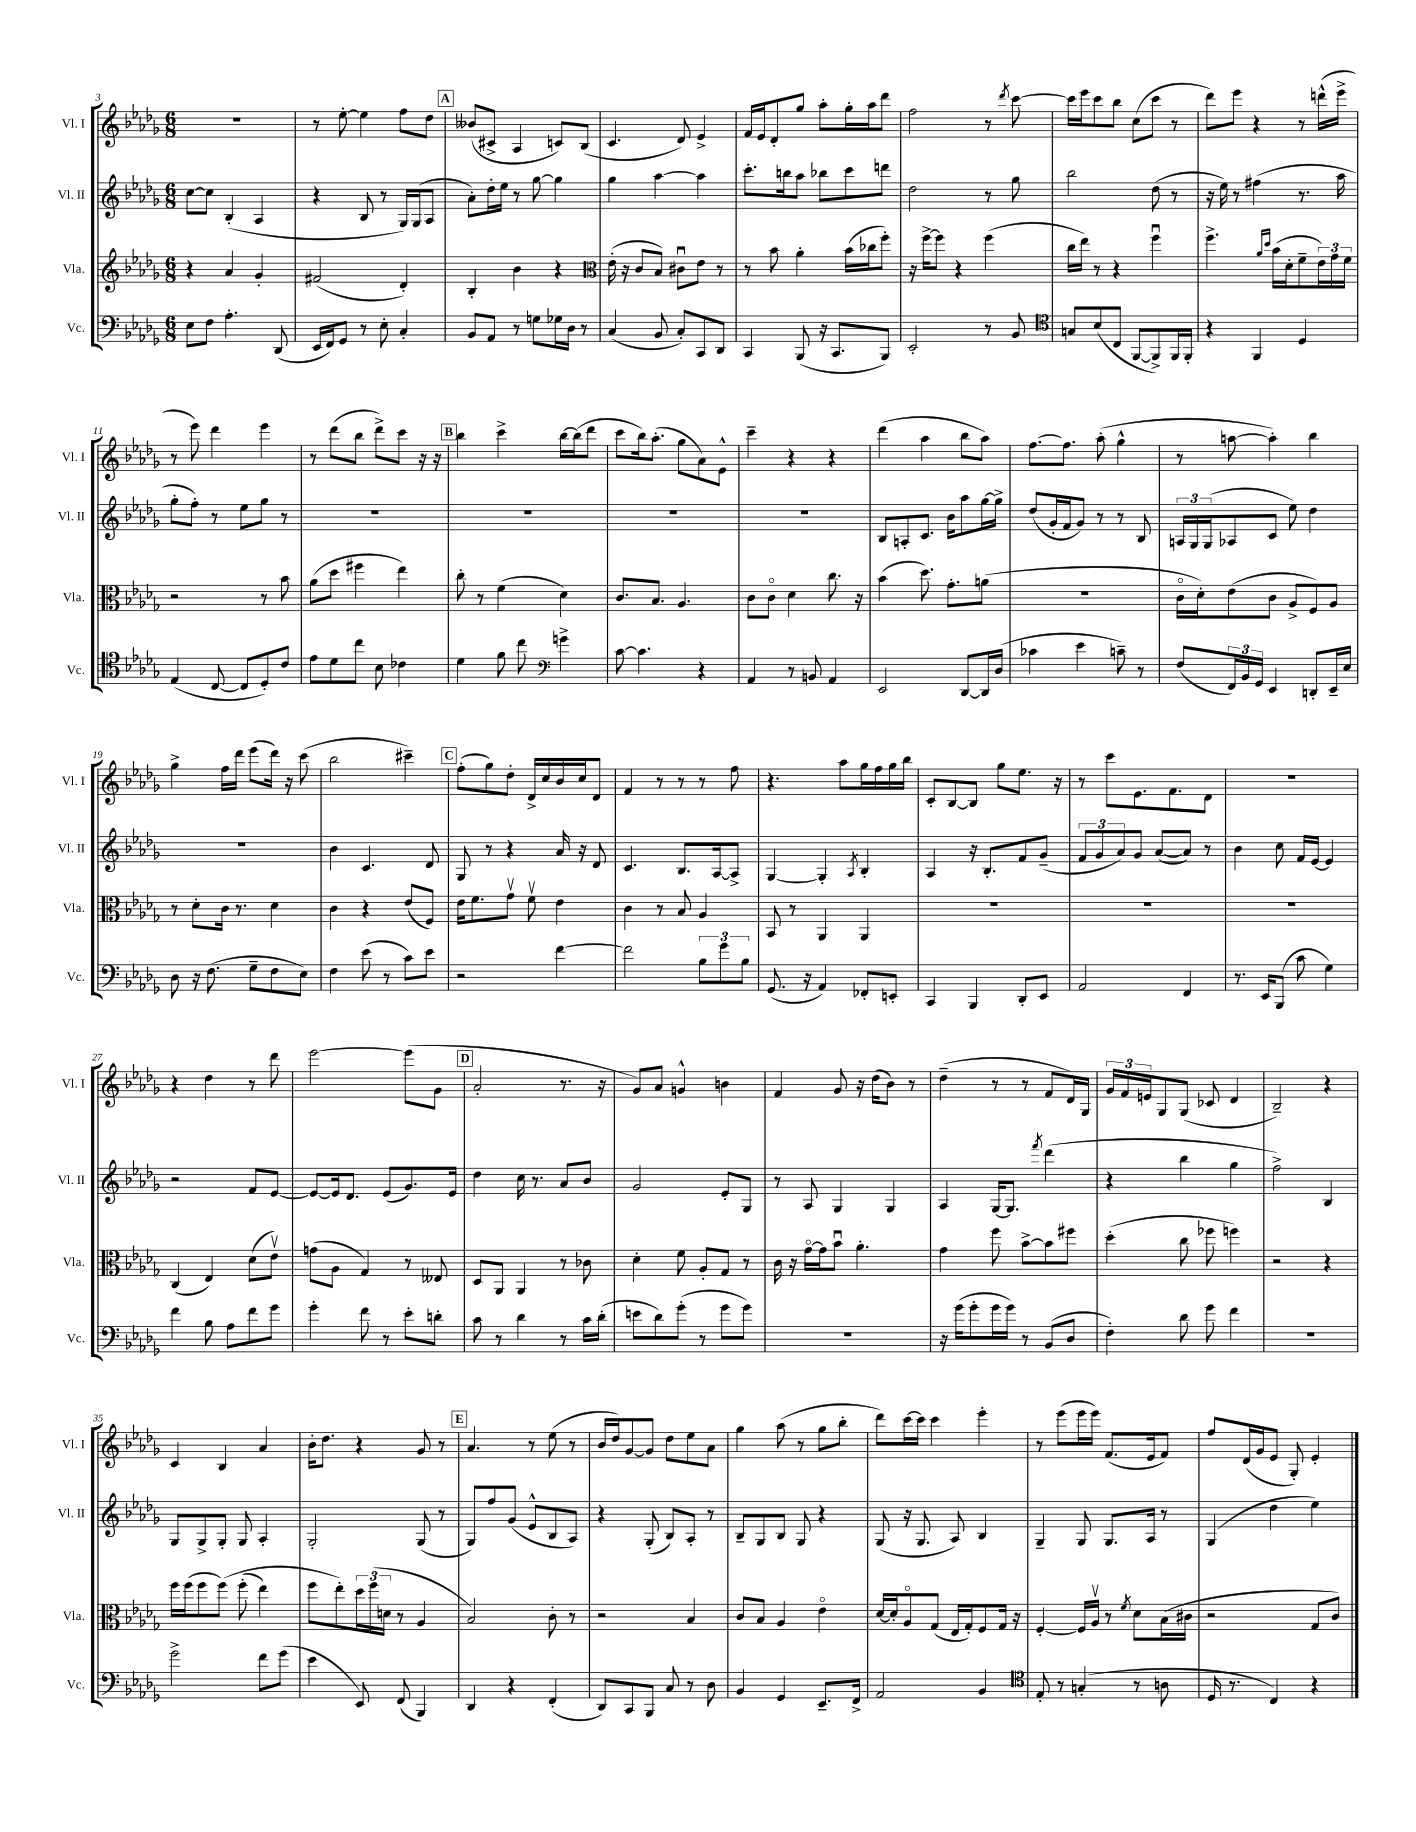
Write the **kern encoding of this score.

**kern	**kern	**kern	**kern
*staff4	*staff3	*staff2	*staff1
*clefF4	*clefG2	*clefG2	*clefG2
*k[b-e-a-d-g-]	*k[b-e-a-d-g-]	*k[b-e-a-d-g-]	*k[b-e-a-d-g-]
*M6/8	*M6/8	*M6/8	*M6/8
8E-\L	4r	[8cc\L	2.r
8F\J	.	8cc\]J	.
4.A-'\	4a-/	(4B-'/	.
.	4g-'/	4A-/	.
(8DD-/	.	.	.
=	=	=	=
16EE-/LL	(2f#/	4r	8r
16FF/J)	.	.	.
8GG-/J	.	.	[8ee-'\
8r	.	8B-/	4ee-\]
8E-'\	.	8r	.
4C'/	4d-'/)	16G-/LL)	8ff\L
.	.	(16G-/J	.
.	.	8A-/J	8dd-\J
=	=	=	=
8BB-/L	4B-'/	8a-'\L)	(8b--/L
8AA-/J	.	16dd-'\L	8c#^/J
.	.	16ee-\JJ	.
8r	4b-\	8r	4A-/
8G\L	.	[8gg-\	.
16G-\L	4r	4gg-\]	8c/L)
16D-\JJ	.	.	.
8r	.	.	(8B-/J
=	=	=	=
*	*clefC3	*	*
(4C/	(16e-'\	4gg-\	4.c/
.	16r	.	.
.	8c/L	.	.
8BB-/	8B-/J)	[4aa-\	.
8C'/L)	8c#u\L	.	8d-/)
8CC/	8e-\J	4aa-\]	4e-^/
8DD-/J	8r	.	.
=	=	=	=
4CC/	8r	8.ccc'\L	16f/LL
.	.	.	16e-/J
.	8b-\	.	8d-'/
.	.	16bb\k	.
(8BBB-/	4a-'\	8aa-\J	8gg-/J
16r	.	8bb-\L	8aa-'\L
8.CC/L	.	.	.
.	(16b-\LL	8ccc\	16gg-'\L
.	16cc-\J	.	16aa-\J
8BBB-/J)	8ff'\J)	8ddd\J	8ddd-\J
=	=	=	=
2EE-'/	16r	2dd-\	2ff\
.	[16ff^\LK	.	.
.	8ff\]J	.	.
.	4r	.	.
8r	(4ff\	8r	8r
.	.	.	8qddd-/
8BB-/	.	8gg-\	[8ccc\
=	=	=	=
*clefC4	*	*	*
8G/L	16cc\LL	2bb-\	16ccc\]LL
.	16ee-\JJ)	.	16eee-\J
(8B-/	8r	.	8ccc\
8C/J	4r	.	8bb-\J
[8FF/L	.	.	(8cc\L
8FF^/])	4ffu\	(8dd-\	8ccc\J
16FF/L	.	8r	8r
16FF'/JJ	.	.	.
=	=	=	=
4r	4.ff^\	16r	8ddd-\L)
.	.	16ee-\)	.
.	.	8r	8eee-\J
4FF/	.	(4ff#\	4r
.	16qqa-/LL	.	.
.	16qqdd-/JJ	.	.
.	(16b-\LL	.	.
.	16d-'\J	.	.
4D-/	8f~\	8.r	8r
.	24e-\L)	.	(16ddd^^\LL
.	24g-\	.	.
.	.	16aa-\	16eee-^\JJ
.	24f\JJ	.	.
=	=	=	=
(4E-/	2r	8gg-'\L	8r
.	.	8ff'\J)	8eee-\)
[8C/	.	8r	4ddd-\
8C/]L	.	8ee-\L	.
8D-'/)	8r	8gg-\J	4eee-\
8c/J	8b-\	8r	.
=	=	=	=
8e-\L	(8a-\L	2.r	8r
8d-\	8dd-\J	.	(8ddd-\L
8cc\J	4ff#\	.	8bb-\J
8B-\	.	.	8ddd-^\L)
4c-\	4ee-\)	.	8ccc\J
.	.	.	16r
.	.	.	16r
=	=	=	=
4d-\	8cc'\	2.r	4bb-\
.	8r	.	.
8f\	(4f\	.	4ccc^\
8cc\	.	.	.
*clefF4	*	*	*
4g^\	4d-\)	.	[16bb-\LL
.	.	.	(16bb-\]J
.	.	.	8ddd-\J
=	=	=	=
[8c\	8.c/L	2.r	8ccc\L
4.c\]	.	.	16bb-\k)
.	8.B-/J	.	(8.aa-'\J
.	4.A-/	.	8gg-\L
4r	.	.	8a-\)
.	.	.	8e-^^\J
=	=	=	=
4AA-/	8c\L	2.r	4ccc~\
.	8co\J	.	.
8r	4d-\	.	4r
8BB/	.	.	.
4AA-/	8.cc\	.	4r
.	16r	.	.
=	=	=	=
2EE-/	(4b-\	8B-/L	(4ddd-\
.	.	8A'/	.
.	8.dd-\)	8.c/J	4aa-\
.	8.g-'\L	16b-\LK	.
[8DD-/L	.	8aa-\	8bb-\L
16DD-/]L	(8a\J	[16gg-\L	8aa-\J)
(16D-/JJ	.	16gg-^\]JJ	.
=	=	=	=
4c-\	2.r	(8dd-/L	[8.ff\L
.	.	16g-'/L	.
.	.	16f/J	8.ff\]J
4e-\	.	8g-/J)	.
.	.	8r	(8aa-'\
8c~\)	.	8r	4gg-^^\
8r	.	8B-/	.
=	=	=	=
(8F/L	16co\LL	24A/LL	8r
.	.	24G-/	.
.	16d-'\J)	.	.
.	.	(24G-/J	.
24FF/L)	(8e-\	8A-/	[8aa\
24BB-/	.	.	.
24GG-/JJ	.	.	.
4EE-/	8c\J	8c/J	4aa'\])
.	8A-^/L	8ee-\)	.
8DD'/L	8F/)	4dd-\	4bb-\
16EE-~/L	8A-/J	.	.
16E-/JJ	.	.	.
=	=	=	=
8D-\	8r	2.r	4gg-^\
16r	8d-'\L	.	.
(8.F\	.	.	.
.	16c\Jk	.	16ff\LL
.	8.r	.	16ddd-\JJ
8G-~\L	.	.	(8eee-\L
8F\	4d-\	.	16ddd-\Jk)
.	.	.	16r
8E-\J)	.	.	(8ccc\
=	=	=	=
4F\	4c\	4b-\	2bb-\
(8e-\	4r	4.c/	.
8r	.	.	.
8c\L)	(8e-/L	.	4ccc#~\)
8e-\J	8F/J)	8d-/	.
=	=	=	=
2r	16e-\LK	8G-/	(8ff'\L
.	8.f\	.	.
.	.	8r	8gg-\)
.	8g-v\J	4r	8dd-'\J
.	8fv\	.	16d-^/LL
.	.	.	16cc/
[4f\	4e-\	16a-/	16b-/
.	.	16r	16cc/J
.	.	8d-/	8d-/J
=	=	=	=
2f\]	4c\	4.c/	4f/
.	8r	.	8r
.	8B-/	8.B-/L	8r
12B-\L	4A-/	.	8r
.	.	[16A-/k	.
12g-\	.	.	.
.	.	8A-^/]J	8ff\
12B-\J	.	.	.
=	=	=	=
(8.GG-/	8BB-/	[4G-/	4.r
.	8r	.	.
16r	.	.	.
4AA-/)	4AA-/	4G-'/]	.
.	.	.	8aa-\L
.	.	8qA-/	.
8FF-'/L	4AA-/	4B-'/	16gg-\L
.	.	.	16ff\
8EE'/J	.	.	16gg-\
.	.	.	16bb-\JJ
=	=	=	=
4CC/	2.r	4A-/	8c'/L
.	.	.	[8B-/
4BBB-/	.	16r	8B-/]J
.	.	8.B-'/L	.
.	.	.	8gg-\L
8DD-'/L	.	8f/	8.ee-\J
8EE-/J	.	(8g-~/J	.
.	.	.	16r
=	=	=	=
2AA-/	2.r	12f/L	8r
.	.	12g-/	.
.	.	.	8ccc\L
.	.	12a-/)	.
.	.	8g-/J	8.e-\
.	.	([8a-/L	.
.	.	.	8.f\
4FF/	.	8a-/]J)	.
.	.	8r	8d-\J
=	=	=	=
8.r	2.r	4b-\	2.r
16EE-/LK	.	.	.
(8BBB-/J	.	8cc\	.
8c\	.	16f/LL	.
.	.	[16e-/JJ	.
4G-\)	.	4e-/]	.
=	=	=	=
4f\	(4C/	2r	4r
8B-\	4E-/)	.	4dd-\
8A-\L	.	.	.
8f\	(8d-\L	8f/L	8r
8g-\J	8e-v\J)	[8e-/J	8ddd-\
=	=	=	=
4g-'\	(8g\L	8e-/_L	[2eee-\
.	8A-\J	16e-/]k	.
.	.	8.d-/J	.
8f\	4G-/)	.	.
8r	.	(8e-/L	.
8e-'\L	8r	8.g-/)	(8eee-\]L
8d'\J	8E--/	.	8g-\J
.	.	16e-/Jk	.
=	=	=	=
8c\	8D-/L	4dd-\	2a-'/
8r	8AA-/J	.	.
4d-\	4AA-/	16cc\	.
.	.	8.r	.
8r	8r	8a-/L	8.r
16c\LL	8c-\	8b-/J	.
(16d-'\JJ	.	.	16r
=	=	=	=
8e\L	4d-'\	2g-/	8g-/L)
8d-\)	.	.	8a-/J
(8g-'\J	8f\	.	4g^^/
8r	8A-'/L	.	.
8g-\L	8G-/J	8e-'/L	4b\
8g-\J)	8r	8G-/J	.
=	=	=	=
2.r	16c\	8r	4f/
.	16r	.	.
.	[16g-o\LL	8A-/	.
.	16g-\]J	.	.
.	8b-u\J	4G-/	8g-/
.	4.a-'\	.	16r
.	.	.	(16dd-\LK
.	.	4G-/	8b-\J)
.	.	.	8r
=	=	=	=
16r	4g-\	4A-/	(4dd-~\
(16g-\LK	.	.	.
8g-'\	.	.	.
16g-\L	8ff\	[16G-/LK	8r
16g-\JJ)	.	8.G-/]J	.
8r	[8b-^\L	.	8r
.	.	8qfff/	.
(8BB-/L	8b-\]	(4ddd-\	8f/L
8D-/J	8ff#\J	.	16d-/L)
.	.	.	16G-/JJ
=	=	=	=
4F'\)	(4dd-'\	4r	24g-/LL
.	.	.	24f/
.	.	.	24e/J
.	.	.	8G-/
8d-\	8cc\	4bb-\	(8G-/J
8g-\	8ff-\	.	8c-/
4f\	4ff\)	4gg-\	4d-/
=	=	=	=
2.r	2r	2ff^\)	2B-~/)
.	4r	4B-/	4r
=	=	=	=
2g-^\	16ff\LL	8G-/L	4c/
.	(16ff\J	.	.
.	8ff\	8G-^/	.
.	&(8ff\J)	8G-'/J	4B-/
.	(8ff'\	8G-/	.
8f\L	4ee-\)	4A-'/	4a-/
(8g-\J	.	.	.
=	=	=	=
4e-\	8ff\L	2G-'/	16b-'\LK
.	.	.	8.dd-\J
.	8ee-'\&)	.	.
8EE-/)	24dd-\L	.	4r
.	(24ff\	.	.
.	24d\JJ	.	.
(8FF/	8r	.	.
4BBB-/)	4A-/	(8G-/	8g-/
.	.	8r	8r
=	=	=	=
4DD-/	2B-/)	8G-/L)	4.a-/
.	.	8ff/	.
4r	.	(8g-/J	.
.	.	8e-^^/L	8r
(4FF'/	8c'\	8B-/	(8ee-\
.	8r	8A-/J)	8r
=	=	=	=
8DD-/L)	2r	4r	16b-/LL
.	.	.	16dd-/J)
8CC/	.	.	[8g-/
8BBB-/J	.	(8G-'/	8g-/]J
8C/	.	8B-/L)	8dd-\L
8r	4B-/	8A-'/J	8ee-\
8D-\	.	8r	8a-\J
=	=	=	=
4BB-/	8c/L	8B-~/L	4gg-\
.	8B-/J	8G-/	.
4GG-/	4A-/	8B-/J	(8aa-\
.	.	8G-/	8r
8.EE-~/L	4e-o\	4r	8gg-\L
.	.	.	8bb-'\J
16FF^/Jk	.	.	.
=	=	=	=
2AA-/	[16d-/LL	(8G-/	8ddd-\L)
.	16d-'/]J	.	.
.	8A-o/	16r	[16ccc\L
.	.	8.G-/	16ccc\]JJ
.	(8G-/J	.	4ccc\
.	16E-/LL	8A-/)	.
.	16G-'/J)	.	.
4BB-/	8F/	4B-/	4eee-'\
.	16G-/Jk	.	.
.	16r	.	.
=	=	=	=
*clefC4	*	*	*
8E-'/	[4F'/	4G-~/	8r
8r	.	.	(8eee-\L
(4G'/	16F/]LL	8G-/	16eee-\L
.	16A-v/JJ	.	16eee-\JJ)
.	8r	8.G-/L	(8.f/L
.	8qf/	.	.
8r	8d-\L	.	.
.	.	16A-/Jk	16e-/k
8A\	(16B-\L	8r	8f/J)
.	16c#\JJ	.	.
=	=	=	=
16D-/	2r	(4G-/	8ff/L
8.r	.	.	.
.	.	.	(16d-/L
.	.	.	16g-/J
4C/)	.	4dd-\	8e-/J
.	.	.	8G-'/)
4r	8G-/L	4ee-\)	4e-'/
.	8c/J)	.	.
==	==	==	==
*-	*-	*-	*-
